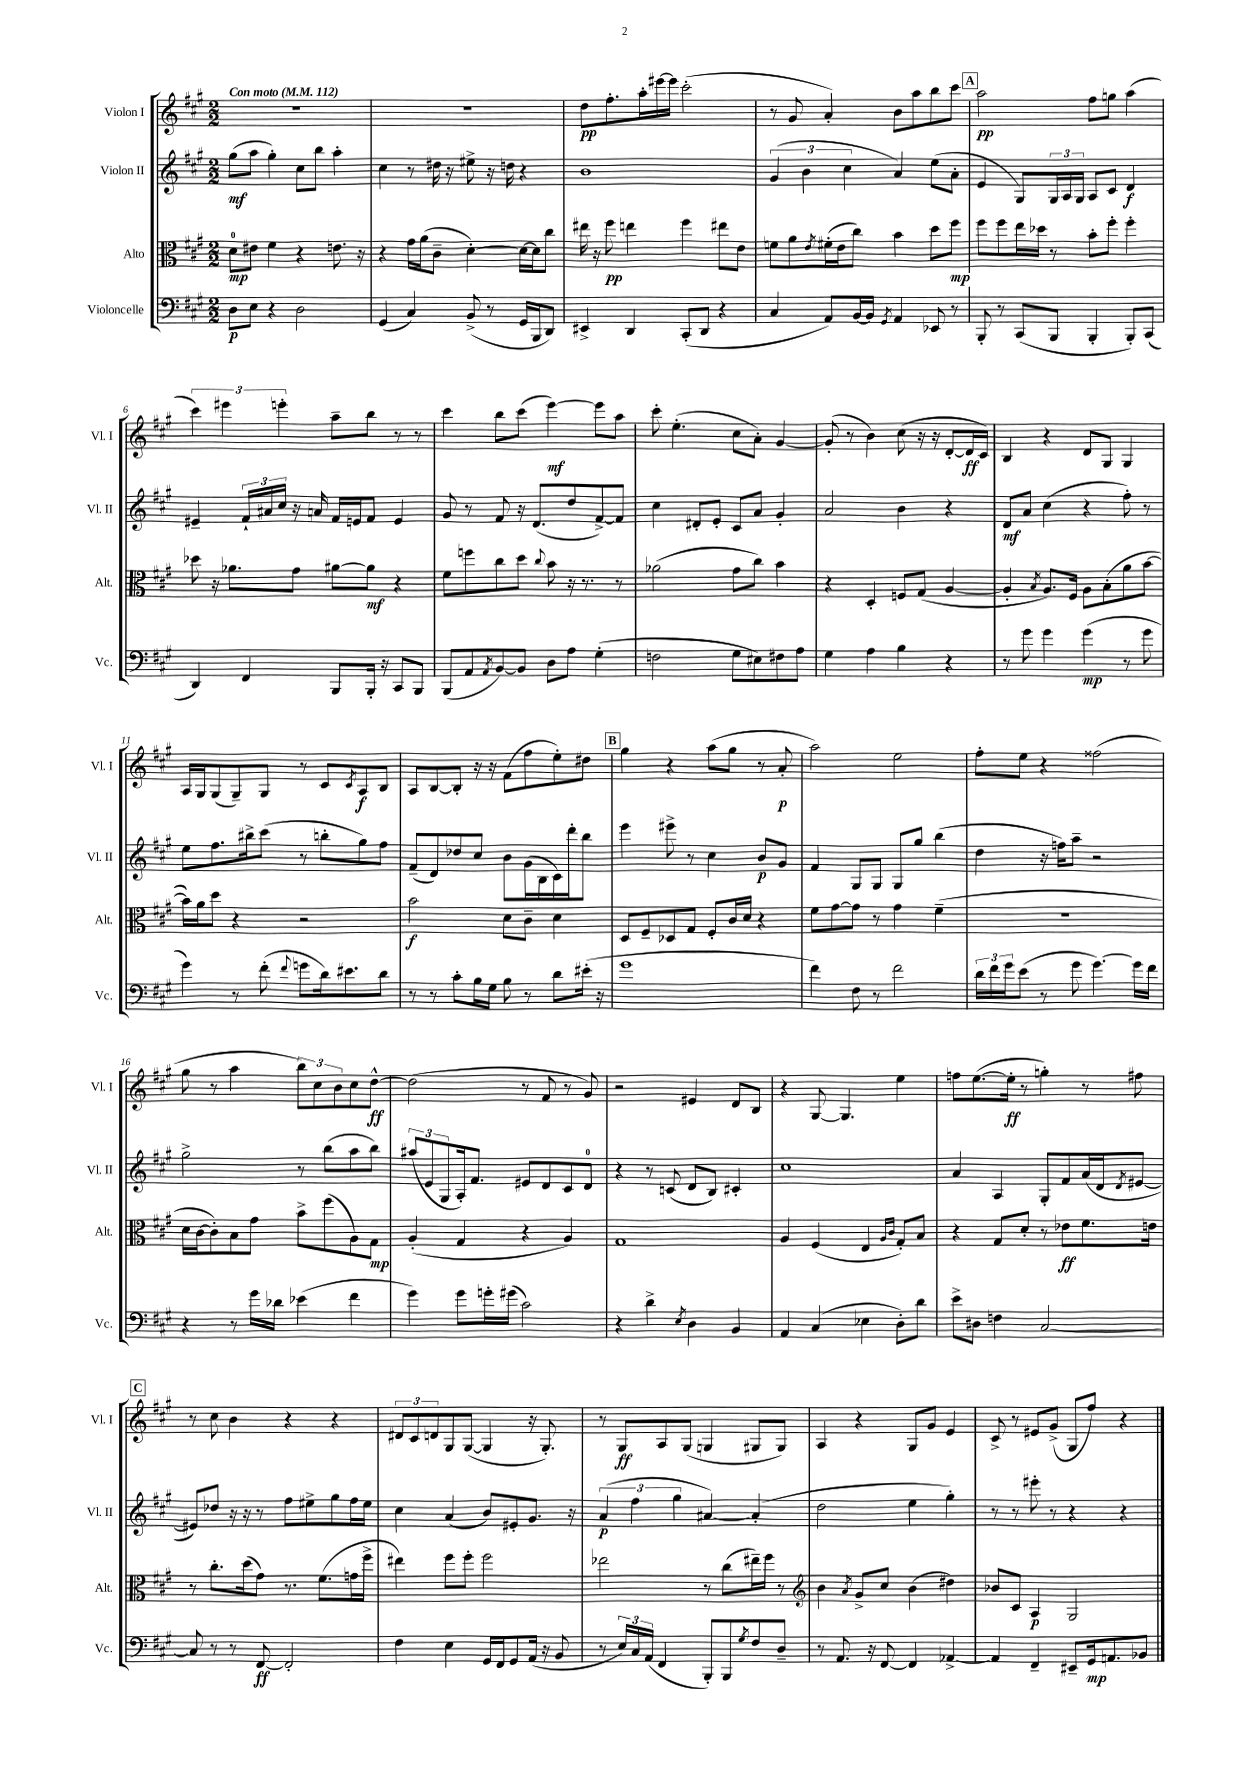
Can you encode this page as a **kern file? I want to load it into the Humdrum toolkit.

**kern	**kern	**kern	**kern
*staff4	*staff3	*staff2	*staff1
*clefF4	*clefC3	*clefG2	*clefG2
*k[f#c#g#]	*k[f#c#g#]	*k[f#c#g#]	*k[f#c#g#]
*M2/2	*M2/2	*M2/2	*M2/2
*MM112	*MM112	*MM112	*MM112
8D	8d	(8gg#	1r
8E	8e#	8aa	.
4r	4f#	4gg#')	.
2D	4r	8cc#	.
.	.	8bb	.
.	8.e	4aa'	.
.	16r	.	.
=	=	=	=
(4GG#	4r	4cc#	1r
4C#)	16g#	8r	.
.	(16a	.	.
.	8c#~	16dd#	.
.	.	16r	.
(8BB^	[4d')	8ee#^	.
8r	.	16r	.
.	.	16dd	.
16GG#	16d_	4r	.
16BBB	16d]	.	.
8DD)	8cc#	.	.
=	=	=	=
4EE#^	16ee#	1b	8dd
.	16r	.	.
.	8ff#	.	8.ff#'
4DD	4ee	.	.
.	.	.	16aa'
.	.	.	[16eee#
.	.	.	16eee#]
(8CC#'	4ff#	.	(2ccc#'
8DD	.	.	.
4r	8ee#	.	.
.	8e	.	.
=	=	=	=
4C#	8f	(6g#	8r
.	8a	.	8g#
.	.	6b	.
.	8qe	.	.
8AA)	(16f#'	.	4a')
.	16e	.	.
.	.	6cc#	.
[16BB	8cc#)	.	.
16BB]	.	.	.
8qGG#	.	.	.
4AA	4b	4a)	8b
.	.	.	8aa
8EE-	8dd	(8ee	8bb
8r	8ff#	8a'	8ccc#
=	=	=	=
8BBB'	8ff#	4e	2aa
8r	8ff#	.	.
(8CC#	16ee	8G#)	.
.	16dd-	.	.
8BBB	8r	24G#	.
.	.	24A	.
.	.	24G#	.
4BBB'	8b'	8A	8ff#
.	8ff#'	8c#	8gg
8BBB')	4ff#'	4d	(4aa
(8CC#	.	.	.
=	=	=	=
4DD)	8dd-	4e#~	6ccc#)
.	16r	.	.
.	.	.	6eee#
.	8.a-	.	.
4FF#	.	24f#`	.
.	.	24a#	.
.	.	24cc#	6eee'
.	8g#	16r	.
.	.	16a	.
8BBB	[8a#	16f#	8aa~
.	.	16e	.
16BBB'	8a#]	8f#	8bb
16r	.	.	.
8CC#	4r	4e	8r
8BBB	.	.	8r
=	=	=	=
(8BBB	8f#	8g#	4ccc#
8AA	8ff	8r	.
8qAA	.	.	.
[8BB)	8cc#	8f#	8bb
8BB]	8dd	16r	(8ccc#
.	.	(8.d	.
.	8qqcc#	.	.
8D	8b	.	[4eee)
8A	16r	8dd	.
.	8.r	.	.
(4G#'	.	[8f#^)	8eee]
.	8r	8f#]	8aa
=	=	=	=
2F	(2a-	4cc#	8ccc#'
.	.	.	(4.ee'
.	.	8d#'	.
.	.	8e'	.
8G#	8g#	8c#	8cc#
8E#)	8cc#)	8a	8a')
8F#	4b	4g#'	[4g#
8A	.	.	.
=	=	=	=
4G#	4r	2a	(8g#']
.	.	.	8r
4A	4D'	.	4b)
4B	8F	4b	(8cc#
.	(8G#	.	16r
.	.	.	16r
4r	[4A	4r	[8d'
.	.	.	16d]
.	.	.	16c#)
=	=	=	=
8r	4A']	8d	4B
8g#	.	8a	.
.	8qB	.	.
4g#	8.A)	(4cc#	4r
.	16F#	.	.
(4g#	8A	4r	8d
.	(8B'	.	8G#
8r	8a	8ff#')	4G#
8g#	[8b	8r	.
=	=	=	=
4g#)	16b])	8ee	16A
.	16a	.	16G#
.	8dd	8.ff#	(8G#
8r	4r	.	8G#~)
.	.	16bb#^	.
(8f#'	.	(8ccc#	8G#
8qqf#	.	.	.
8g	2r	8r	8r
16d)	.	8bb'	8c#
8.e#	.	.	.
.	.	.	8qc#
.	.	8gg#)	8A
8d	.	8ff#	8B
=	=	=	=
8r	2b	(8f#~	8A
8r	.	8d)	[8B
8c#'	.	8dd-	8B']
16B	.	8cc#	16r
16G#	.	.	16r
8B	8d	8b	(8f#
8r	8c#~	(16g#	8ff#
.	.	16B	.
8d	4d	16c#)	8ee')
.	.	16ddd'	.
(16e#'	.	8bb	8dd#
16r	.	.	.
=	=	=	=
1g#	8D	4eee	4gg#
.	8F#~	.	.
.	8D-	8eee#^	4r
.	8G#	8r	.
.	8F#'	4cc#	(8aa
.	16c#	.	8gg#
.	16d	.	.
.	4r	8b	8r
.	.	8g#	8a'
=	=	=	=
4f#)	8f#	4f#	2aa)
.	[8g#	.	.
8F#	8g#]	8G#	.
8r	8r	8G#	.
2f#	4g#	8G#	2ee
.	.	8gg#	.
.	(4f#~	(4bb	.
=	=	=	=
24d	1r	4dd	8ff#'
24f#	.	.	.
24g#	.	.	.
(8e	.	.	8ee
8r	.	16r	4r
.	.	16ff)	.
8g#	.	8aa~	.
[4.g#)	.	2r	(2ff##
16g#]	.	.	.
16f#	.	.	.
=	=	=	=
4r	16d	2gg#^	8gg#
.	[16c#	.	.
.	8c#'])	.	8r
8r	8B	.	4aa
16g#	8g#	.	.
16d-	.	.	.
(4e-	8b^	8r	12bb)
.	.	.	12cc#
.	(8ff#	(8bb	.
.	.	.	12b
4f#	8A)	8aa	8cc#
.	8G#	8bb)	[8dd^^
=	=	=	=
4g#)	(4A'	(12aa#	(2dd]
.	.	12e	.
.	.	12G#	.
8g#	4G#	16A')	.
.	.	8.f#	.
16g'	.	.	.
(16g#	.	.	.
2c#)	4r	8e#	8r
.	.	8d	8f#
.	4A)	8c#	8r
.	.	8d	8g#)
=	=	=	=
4r	1G#	4r	2r
4d^	.	8r	.
.	.	(8c	.
8qE	.	.	.
4D	.	8d	4e#
.	.	8B)	.
4BB	.	4c#'	8d
.	.	.	8B
=	=	=	=
4AA	4A	1cc#	4r
(4C#	(4F#	.	[8G#
.	.	.	4.G#]
4E-	4E	.	.
.	16qqA	.	.
.	16qqc#	.	.
8D')	8G#')	.	4ee
8d	8B	.	.
=	=	=	=
8e^	4r	4a	8ff
8D#	.	.	([8.ee
4F	8G#	4A	.
.	.	.	16ee']
.	8d'	.	8r
[2C#	8r	8G#'	4gg')
.	8e-	8f#	.
.	8.f#	(16a	8r
.	.	16d	.
.	.	8qd	.
.	.	[8e#	8ff#
.	16e	.	.
=	=	=	=
8C#]	8r	8e#])	8r
8r	8.cc#'	8dd-	8cc#
8r	.	16r	4b
.	(16dd	16r	.
[8FF#	8g#)	8r	.
2FF#']	8.r	8ff#	4r
.	.	8ee#^	.
.	(8.f#	.	.
.	.	8gg#	4r
.	16g	16ff#	.
.	16ff#^	16ee#	.
=	=	=	=
4F#	4ee#)	4cc#	12d#
.	.	.	12c#
.	.	.	12d
4E	8ff#	(4a	8G#
.	8ff#'	.	([8G#
16GG#	2ff#	8b)	4G#]
16FF#	.	.	.
8GG#	.	8e#'	.
(16AA	.	8.g#	16r
16r	.	.	8.G#')
8BB	.	.	.
.	.	16r	.
=	=	=	=
8r	2ee-	(6a	8r
24E)	.	.	8G#
24C#	.	6ff#	.
(24AA	.	.	.
4FF#	.	.	8A
.	.	6gg#	.
.	.	.	(8G#
8BBB')	8r	[4a#)	4G
8BBB	(8cc#	.	.
8qG#	.	.	.
8F#	16ee#~)	(4a#']	8G#
.	16ff#	.	.
8D~	8r	.	8G#)
=	=	=	=
*	*clefG2	*	*
8r	4b	2dd	4A
8.AA	.	.	.
.	8qa	.	.
.	8g#^	.	4r
16r	.	.	.
[8FF#	8cc#	.	.
4FF#]	(4b	4ee	8G#
.	.	.	8g#
[4AA-^	4dd#)	4gg#')	4e
=	=	=	=
4AA-]	8b-	8r	8c#^
.	8c#	8r	8r
4FF#~	4A	8eee#'	8e#
.	.	8r	(8g#^
8EE#~	2G#	4r	8G#
16GG#	.	.	8ff#)
8.AA	.	.	.
.	.	4r	4r
8BB-	.	.	.
==	==	==	==
*-	*-	*-	*-
